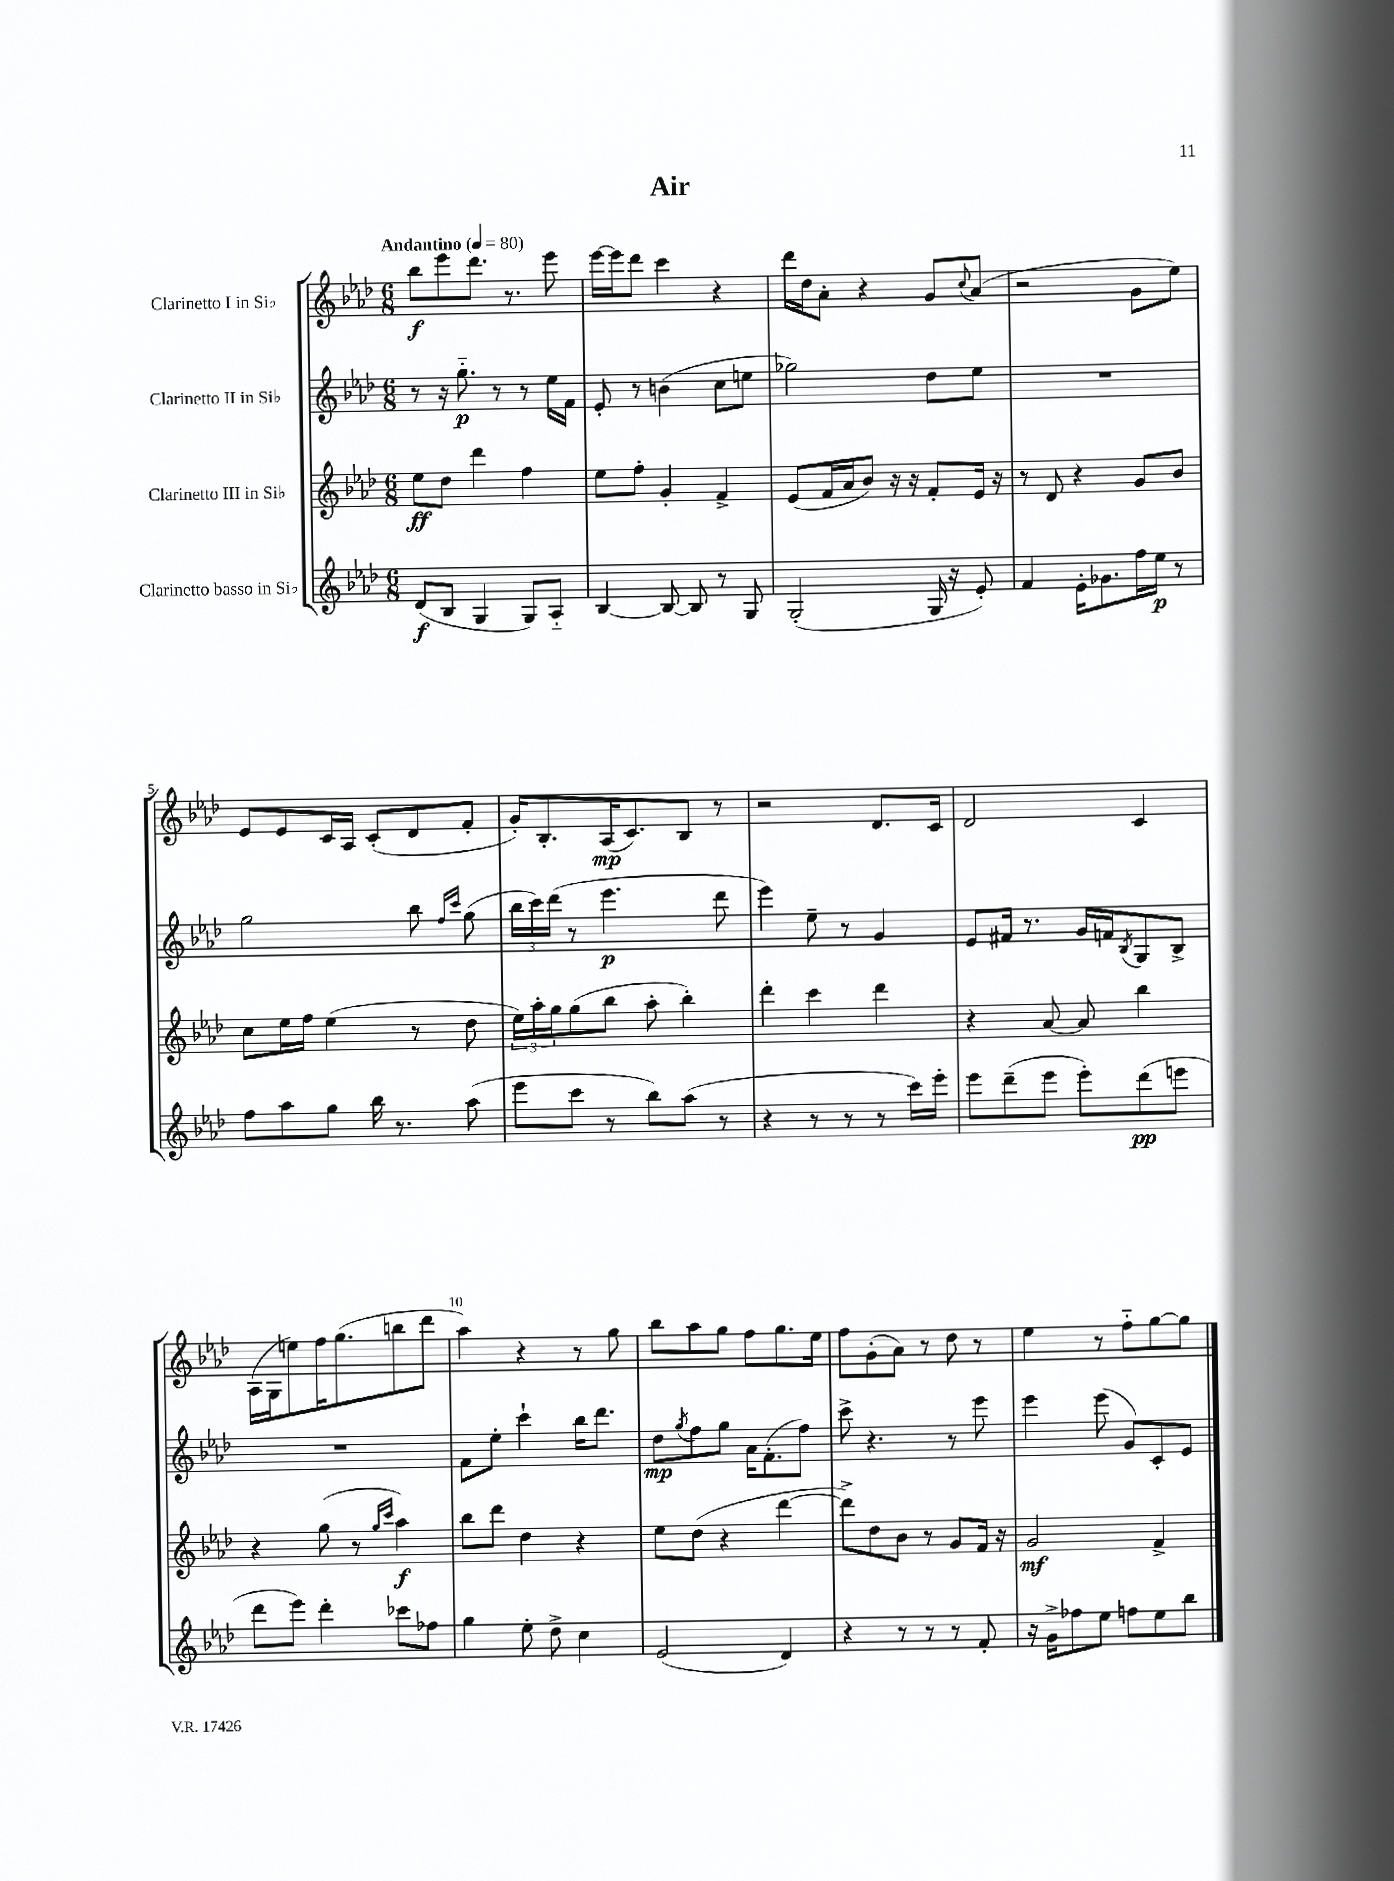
\header { title = "Air" }
<<
\new StaffGroup <<
\new Staff = "s0" \with { instrumentName = "Clarinetto I in Sib" } {
    \clef treble \key aes \major \numericTimeSignature \time 6/8 \tempo "Andantino" 4 = 80
    bes''8\f ees'''8 des'''8. r8. ees'''8 |
    ees'''16~ ees'''16 des'''8 c'''4 r4 |
    des'''16 des''16 aes'8-. r4 g'8 \appoggiatura { c''8 } aes'8( |
    r2 g'8 ees''8) |
    ees'8 ees'8 c'16 aes16 c'8-.( des'8 f'8-. |
    g'16-.) bes8.-. aes16\mp( c'8.) bes8 r8 |
    r2 des'8. c'16 |
    des'2 c'4 |
    aes16( g16 e''8) f''16 g''8.( b''8 des'''8 |
    aes''4) r4 r8 g''8 |
    bes''8 aes''8 g''8 f''8 g''8. ees''16 |
    f''8 g'8-.( aes'8) r8 des''8 r8 |
    ees''4 r8 f''8-_ g''8~ g''8 \bar "|." |
}
\new Staff = "s1" \with { instrumentName = "Clarinetto II in Sib" } {
    \clef treble \key aes \major \numericTimeSignature \time 6/8
    r8 r16 g''8.-_\p r8 r8 ees''16 f'16 |
    ees'8-. r8 b'4( c''8 e''8 |
    ges''2) des''8 ees''8 |
    R2. |
    g''2 bes''8 \grace { f''16 c'''16 } g''8( |
    \tuplet 3/2 { bes''16 c'''16) des'''16( } r8 ees'''4.\p des'''8 |
    ees'''4) ees''8-- r8 g'4 |
    ees'8 fis'16 r8. g'16 f'16 \acciaccatura { bes8 } g8 bes8-> |
    R2. |
    f'8 ees''8-. c'''4-! bes''16 des'''8. |
    des''8\mp \acciaccatura { g''8 } f''8 g''8 aes'16 f'8.-.( f''8) |
    c'''8-> r4. r8 ees'''8 |
    ees'''4 ees'''8( g'8) c'8-. ees'8 \bar "|." |
}
\new Staff = "s2" \with { instrumentName = "Clarinetto III in Sib" } {
    \clef treble \key aes \major \numericTimeSignature \time 6/8
    ees''8\ff des''8 des'''4 f''4 |
    ees''8 f''8-. g'4-. f'4-> |
    ees'8( f'16 aes'16 bes'8) r16 r16 f'8-. ees'16 r16 |
    r8 des'8 r4 g'8 bes'8 |
    c''8 ees''16 f''16 ees''4( r8 des''8 |
    \tuplet 3/2 { ees''16) aes''16-. g''16 } g''8( bes''8 aes''8-. bes''4-.) |
    des'''4-. c'''4 des'''4 |
    r4 aes'8~ aes'8 bes''4 |
    r4 g''8( r8 \grace { g''16 c'''16 } aes''4\f) |
    bes''8 des'''8 des''4 r4 |
    ees''8 des''8( r4 des'''4~ |
    des'''8->) des''8 bes'8 r8 g'8 f'16 r16 |
    g'2\mf f'4-> \bar "|." |
}
\new Staff = "s3" \with { instrumentName = "Clarinetto basso in Sib" } {
    \clef treble \key aes \major \numericTimeSignature \time 6/8
    des'8\f( bes8 g4 g8) aes8-_ |
    bes4~ bes8~ bes8 r8 g8 |
    g2-.( g16 r16 ees'8-.) |
    f'4 ees'16-. ges'8. f''16 ees''16\p r8 |
    f''8 aes''8 g''8 bes''16 r8. aes''8( |
    ees'''8 c'''8 r8 bes''8) aes''8( r8 |
    r4 r8 r8 r8 c'''16) ees'''16-. |
    ees'''8 des'''8--( ees'''8 ees'''8-.) des'''8\pp( e'''8 |
    des'''8 ees'''8) des'''4-. ces'''8 fes''8 |
    g''4 ees''8-. des''8-> c''4 |
    ees'2( des'4) |
    r4 r8 r8 r8 f'8-. |
    r16 g'16-> fes''8 ees''8 f''8 ees''8 bes''8 \bar "|." |
}
>>
>>
\layout { \context { \Score \override BarNumber.break-visibility = ##(#f #t #t) barNumberVisibility = #(every-nth-bar-number-visible 5) } }
